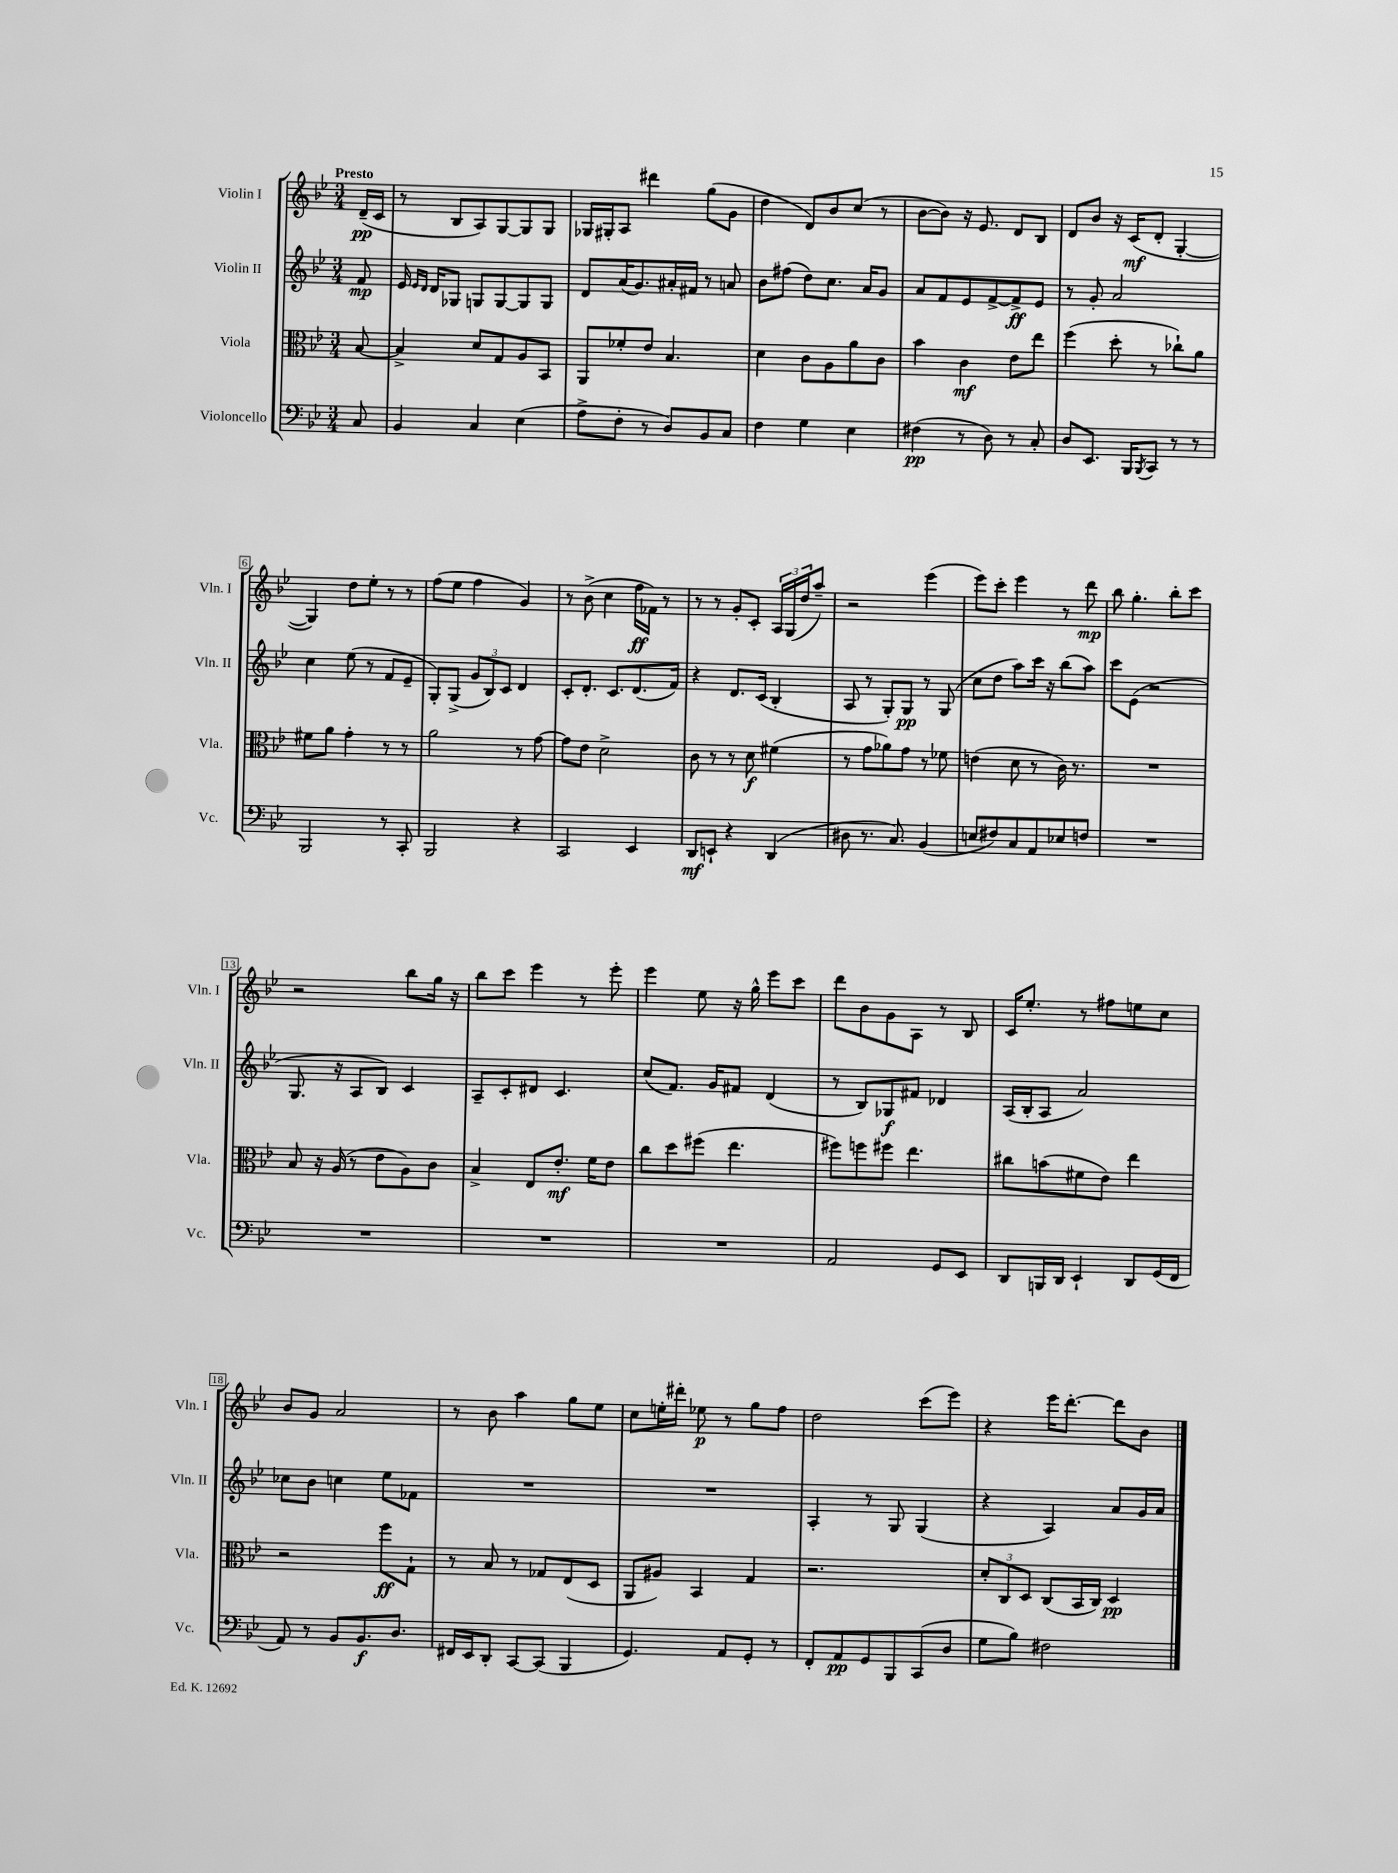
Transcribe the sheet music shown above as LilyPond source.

<<
\new StaffGroup <<
\new Staff = "s0" \with { instrumentName = "Violin I" shortInstrumentName = "Vln. I" } {
    \clef treble \key bes \major \numericTimeSignature \time 3/4 \partial 8 \tempo "Presto"
    d'16--\pp( c'16 |
    r8 bes8 a8) g8~ g8 g8 |
    ges16 gis16-. a8 dis'''4 g''8( g'8 |
    d''4 d'8) bes'8 c''8( r8 |
    bes'8~ bes'8) r16 ees'8. d'8 bes8 |
    d'8 bes'8 r16 c'16\mf( d'8-. g4~-. |
    g4) d''8 ees''8-. r8 r8 |
    f''8( ees''8 f''4 g'4) |
    r8 bes'8->( c''4 f''16\ff fes'16) r8 |
    r8 r8 g'8-. c'8-. \tuplet 3/2 { a16 g16( d''16 } a''8--) |
    r2 ees'''4( |
    ees'''8) c'''8-. ees'''4 r8 d'''8\mp |
    bes''8 g''4.-. bes''8-. c'''8 |
    r2 bes''8 g''16 r16 |
    bes''8 c'''8 ees'''4 r8 ees'''8-. |
    ees'''4 ees''8 r16 g''16-^ ees'''8 c'''8 |
    d'''8 bes'8 g'8 a8 r8 bes8 |
    c'16 ees''8.-. r8 fis''8 e''8 c''8 |
    bes'8 g'8 a'2 |
    r8 bes'8 a''4 g''8 ees''8 |
    c''8 e''16-. dis'''16-. ees''8\p r8 g''8 f''8 |
    d''2 c'''8( ees'''8) |
    r4 ees'''16 d'''8.~-. d'''8 bes'8 \bar "|." |
}
\new Staff = "s1" \with { instrumentName = "Violin II" shortInstrumentName = "Vln. II" } {
    \clef treble \key bes \major \numericTimeSignature \time 3/4 \partial 8
    f'8\mp |
    ees'16 \grace { ees'16 d'16 } d'16 ges8 g8 g8~ g8 g8 |
    d'8 a'16( g'8.) ais'16-. fis'16 r8 a'8 |
    bes'8 fis''8( d''8) c''8. a'16 g'8 |
    a'8 f'8 ees'8 f'8~-> f'8->\ff ees'8 |
    r8 g'8-. a'2 |
    c''4 ees''8( r8 f'8 ees'8-- |
    g8-.) g8->( \tuplet 3/2 { g'8 bes8) c'8 } d'4 |
    c'8-. d'8.-. c'8. d'8.( f'16) |
    r4 d'8. c'16( bes4-. |
    a8 r8 g8-.) g8\pp r8 g8( |
    c''8 d''8 a''8) c'''16 r16 bes''8( a''8) |
    c'''8 ees'8( r2 |
    g8. r16 a8 bes8) c'4 |
    a8-- c'8-. dis'8 c'4. |
    c''8( f'8.) g'16 fis'8 d'4( |
    r8 bes8) ges8\f fis'8 des'4 |
    a16( bes16-. a8 a'2) |
    ces''8 bes'8 c''4 ees''8 fes'8 |
    R2. |
    R2. |
    a4-. r8 g8 g4( |
    r4 a4) a'8 g'16 a'16 \bar "|." |
}
\new Staff = "s2" \with { instrumentName = "Viola" shortInstrumentName = "Vla." } {
    \clef alto \key bes \major \numericTimeSignature \time 3/4 \partial 8
    bes8~ |
    bes4-> d'8 g8 a8 bes,8 |
    a,8 fes'8-. ees'8 bes4. |
    d'4 c'8 a8 a'8 c'8 |
    bes'4 c'4\mf ees'8 ees''8 |
    f''4( d''8-. r8 ces''8-!) a'8 |
    fis'8 a'8 g'4-. r8 r8 |
    a'2 r8 g'8~ |
    g'8 ees'8 d'2-> |
    c'8 r8 r8 d'8\f fis'4( |
    r8 g'8 aes'8) g'8 r8 fes'8 |
    e'4( d'8 r8 c'16) r8. |
    R2. |
    bes8 r16 a16( r8 ees'8 a8) c'8 |
    bes4-> ees8 ees'8.-.\mf f'16 ees'8 |
    c''8 d''8 fis''8( ees''4. |
    fis''8) f''8 fis''8 ees''4. |
    cis''8 b'8( fis'8 ees'8) ees''4 |
    r2 f''8\ff g8-! |
    r8 bes8 r8 ges8 ees8( d8 |
    a,8 ais8) bes,4 g4 |
    r2. |
    \tuplet 3/2 { d'8-. c8 d8 } c8( bes,16 c16) d4\pp \bar "|." |
}
\new Staff = "s3" \with { instrumentName = "Violoncello" shortInstrumentName = "Vc." } {
    \clef bass \key bes \major \numericTimeSignature \time 3/4 \partial 8
    c8 |
    bes,4 c4 ees4( |
    a8-> f8-. r8 d8) bes,8 c8 |
    f4 g4 ees4 |
    fis4\pp( r8 d8) r8 c8-. |
    d8 ees,8. bes,,16 \acciaccatura { bes,,8 } c,8 r8 r8 |
    bes,,2 r8 c,8-. |
    bes,,2 r4 |
    c,2 ees,4 |
    d,8\mf e,8-! r4 d,4( |
    dis8 r8. c8.) bes,4( |
    e8 fis8) c8 a,8 ees8 f8 |
    R2. |
    R2. |
    R2. |
    R2. |
    a,2 g,8 ees,8 |
    d,8 b,,16 d,16 ees,4-! d,8 g,16( f,16 |
    a,8) r8 bes,8 bes,8.\f d8. |
    fis,16 ees,16 d,8-. c,8~ c,8( bes,,4 |
    g,4.) a,8 g,8-. r8 |
    f,8-. a,8\pp g,8 bes,,8 c,8( d8 |
    g8 bes8) fis2 \bar "|." |
}
>>
>>
\layout { \context { \Score \override BarNumber.stencil = #(make-stencil-boxer 0.1 0.3 ly:text-interface::print) } }
